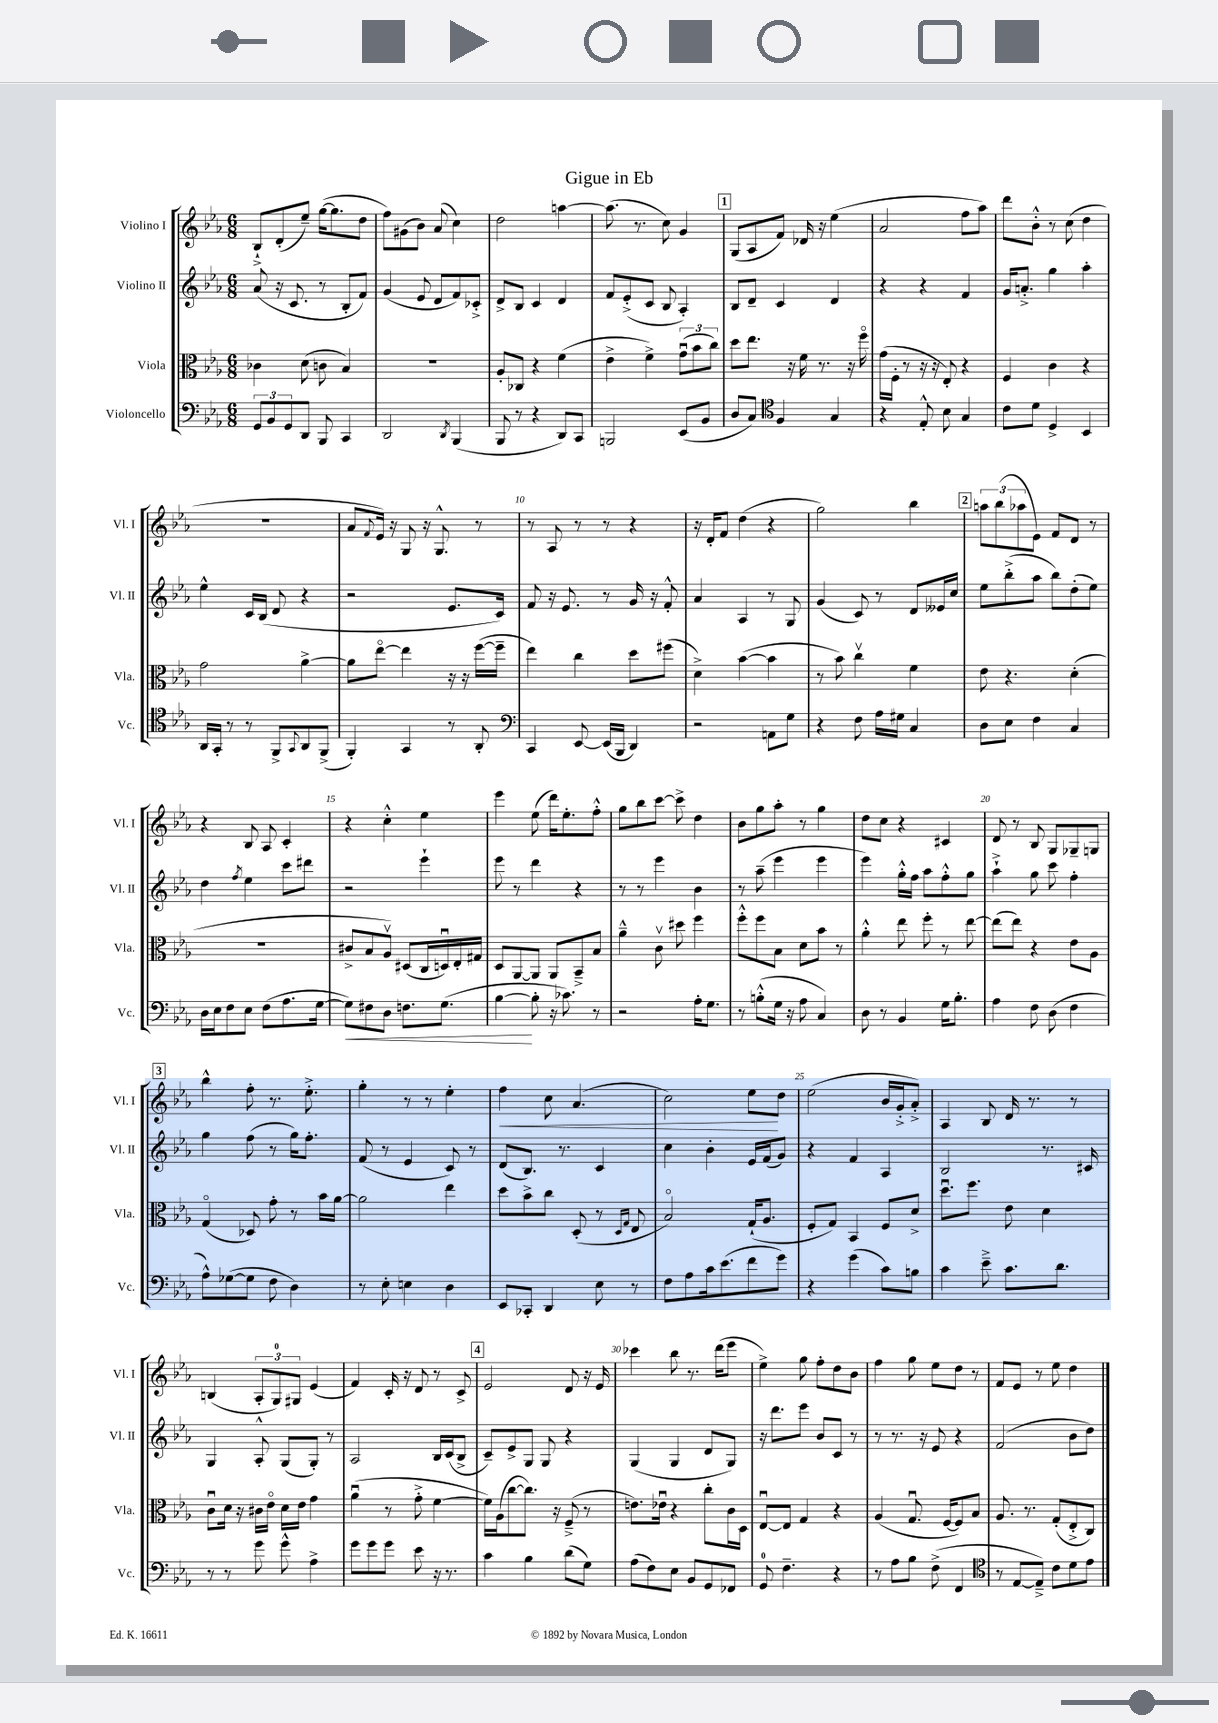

**kern	**kern	**kern	**kern
*staff4	*staff3	*staff2	*staff1
*clefF4	*clefC3	*clefG2	*clefG2
*k[b-e-a-]	*k[b-e-a-]	*k[b-e-a-]	*k[b-e-a-]
*M6/8	*M6/8	*M6/8	*M6/8
12GG	4c-	(8a-	8B-`^
12BB-	.	.	.
.	.	16r	(8d'
12GG	.	.	.
.	.	8.c	.
8DD	(8d	.	8ee-~)
8BBB-	8c	8r	([16gg
.	.	.	8.gg]
4CC	4B-)	8B-'	.
.	.	8f)	8dd
=	=	=	=
2DD	2.r	(4g	8ff)
.	.	.	(8g#
.	.	8e-	8b-)
.	.	8d	(8a-
8qDD	.	.	.
(4BBB-	.	8f)	4cc)
.	.	8c-'^	.
=	=	=	=
8BBB-	8A-'	8d^	2dd
8r	8C-	8B-	.
4r	4r	4c	.
8DD)	(4f	4d	[4aa
8CC	.	.	.
=	=	=	=
2BBB	4e-^	8f	(8.aa]
.	.	(8e-'^	.
.	.	.	8.r
.	4f^)	8c	.
.	.	8B-	8cc)
(8EE-	(12gu	4A-')	4g
.	12b-	.	.
8BB-	.	.	.
.	12cc)	.	.
=	=	=	=
8D	8dd	8B-	(8G
8C)	8.ee-	8d~	8A-
*clefC4	*	*	*
4F	.	4c	8f)
.	16r	.	.
.	16f	.	16d-
.	8.r	.	16r
4G	.	4d	(4ee-
.	16r	.	.
.	16ffo	.	.
=	=	=	=
4r	(16g	4r	2a-
.	16F'	.	.
.	8r	.	.
8E-'^^	16r	4r	.
.	16r	.	.
8B-	8E-')	.	.
4G	4r	4f	8ff
.	.	.	8aa-)
=	=	=	=
8c	4F	16g	8ddd
.	.	8.a'^	.
8d	.	.	8b-'^^
4D^	4c	4gg	8r
.	.	.	(8cc
4BB-	4r	4aa-'	4dd
=	=	=	=
16AA-	2g	4ee-^^	2.r
16GG'	.	.	.
8r	.	.	.
8r	.	16c	.
.	.	(16B-	.
8FF^	.	8d	.
8qqGG	.	.	.
8AA-	[4a-^	4r	.
(8FF^	.	.	.
=	=	=	=
4FF')	8a-]	2r	8a-
.	.	.	8qqf
.	[8ee-o	.	16e-)
.	.	.	16r
4GG	4ee-]	.	8G
.	.	.	16r
.	.	.	8.G^^
8r	16r	8.e-	.
.	16r	.	.
8AA-'	([16ff	.	8r
.	16ff~]	16c)	.
=	=	=	=
*clefF4	*	*	*
4CC	4ee-)	8f	8r
.	.	16r	8A-
.	.	8.e-	.
[8EE-	4cc	.	8r
(16EE-]	.	8r	8r
16BBB-	.	.	.
4DD)	8dd	16g	4r
.	.	16r	.
.	(8ff#	8f'^^	.
=	=	=	=
2r	4d^)	4a-	16r
.	.	.	16d'
.	.	.	8f
.	([4b-	4A-	(4dd
8AA	4b-]	8r	4r
8G	.	8G	.
=	=	=	=
4r	8r	(4g	2gg)
.	8b-)	.	.
8F	4ccv	8c)	.
16A-	.	8r	.
16G#	.	.	.
4C	4f	8d	4bb-
.	.	16e--	.
.	.	16cc	.
=	=	=	=
8D	8e-	8ee-	12aa
.	.	.	(12bb-
8E-	4.r	(8bb-'^	.
.	.	.	12aa-
4F	.	8aa-	8e-)
.	.	8bb-)	8f
4C	(4d'	(8dd'	8d
.	.	8ee-)	8r
=	=	=	=
16D	2.r	4dd	4r
16E-	.	.	.
8F	.	.	.
.	.	8qff	.
8E-	.	4ee-	8B-
(8F	.	.	8A-
8.A-	.	8ccc	4c'
.	.	8ddd#	.
[16G	.	.	.
=	=	=	=
8G])	8c#^	2r	4r
8F#	8B-	.	.
8D	8A-v)	.	4cc'^^
8.F	(8D#	.	.
.	16C	4eee-`	4ee-
(8.G	16Du)	.	.
.	16E-'	.	.
.	16G#	.	.
=	=	=	=
[4B-	8D	8eee-	4eee-
.	[8AA-	8r	.
8B-']	8AA-]	4ddd	(8ee-
16r	8AA-	.	16ddd)
8.c-)	.	.	8.ee-'
.	8BB-~^	4r	.
8r	8B-	.	8ff'^^
=	=	=	=
2r	4a-~^^	8r	8gg
.	.	8r	8bb-
.	8cv	4eee-	[8ccc
.	8dd#	.	8ccc^]
16A-'	4ff	4b-	4dd
8.G	.	.	.
=	=	=	=
8r	8ff'^^	8r	8b-
(8B'^^	8ff	(8aa-~	8gg
16G	8B-	4eee-	8aa-'
16r	.	.	.
8A-	8d	.	8r
4C)	8b-	4eee-	4gg
.	8r	.	.
=	=	=	=
8D	4a-'^^	4eee-)	8dd
8r	.	.	8cc
4BB-	8ee-	16gg'^^	4r
.	.	16ff	.
.	8ff'	8aa-	.
16G	8r	8ff'^^	4c#
8.B-'	.	.	.
.	[8ee-	8gg	.
=	=	=	=
4A-	(8ee-]	4aa-`^	8d
.	8ee-)	.	8r
8F	4r	8gg	8B-
(8D	.	8ccc	8G
4F	8e-	4ff'	8G-~
.	8A-	.	8G
=	=	=	=
8A-^^)	(4Go	4gg	4bb-^^
([8G-	.	.	.
8G-]	8D-)	(8ff	8ff'
8F	8g'	8r	8.r
4D)	8r	16gg)	.
.	.	8.ff'	8.ee-'^
.	16b-	.	.
.	[16a-	.	.
=	=	=	=
8r	2a-]	(8f	4gg'
8E-'	.	8r	.
4E	.	4e-	8r
.	.	.	8r
4D	4ee-	8c)	4ee-'
.	.	8r	.
=	=	=	=
8EE-	8dd	(8d	4ff
8CC-'	8b-^	8.B-)	.
4DD	8cc	.	8cc
.	.	8.r	.
.	(8D'	.	(4.a-
8E-	8r	4c	.
.	16qqD	.	.
.	16qqG	.	.
8r	8E-	.	.
=	=	=	=
8F	2B-o)	4cc	2cc)
8A-	.	.	.
16c	.	4b-'	.
(8.e-	.	.	.
8f	(16G`	16e-	8ee-
.	8.A-	(16f	.
8g)	.	8g)	8dd
=	=	=	=
4r	8F'	4r	(2ee-
.	8G)	.	.
(4g	4BB-	4f	.
8c)	8F	4A-	16b-
.	.	.	16g'^
8B	8d^	.	8a-'^)
=	=	=	=
4c	8.ddu	2B-	4A-
.	8.ff	.	.
8e-~^	.	.	8B-
8.c	8e-	.	16d
.	.	.	8.r
.	4d	8.r	.
8.d	.	.	.
.	.	.	8r
.	.	16c#	.
=	=	=	=
8r	8cu	4G	(4B
8r	16d	.	.
.	16r	.	.
8g	16c#	8A-'^^	12A-'
.	16e-o	.	.
.	.	.	12G)
8g^^	16d	(8G	.
.	.	.	12G#
.	16e-	.	.
4A-^	4g	8G')	(4e-
.	.	8r	.
=	=	=	=
8g	(4a-u	2A-	4f)
8g	.	.	.
8g	8r	.	16c'
.	.	.	16r
8e-	8g'^	.	8d
16r	[4f	16B-	8r
8.r	.	(16c	.
.	.	8B-^	8c^
=	=	=	=
4c	16f])	8c~)	2e-
.	(16A-	.	.
.	[8cc	8e-^	.
4B-	8.cc])	8G	.
.	.	8G	.
.	16r	.	.
(8d	(8F~^	4r	8d
8G)	8r	.	16r
.	.	.	16e-
=	=	=	=
(8A-	8.e)	(4G	4ccc-
8F)	.	.	.
.	16e-u	.	.
8E-	4r	4G	8bb-
8BB-	.	.	8.r
8GG	8cc'	8d	.
.	.	.	(16ddd
8FF-	16c	8G)	8eee-
.	16D	.	.
=	=	=	=
8GG	[8E-u	16r	4ee-^)
.	.	8.ddd	.
4.F~	8E-]	.	.
.	4G	8eee-	8gg
.	.	8b-	8ff'
4r	4r	8c	8dd
.	.	8r	8b-
=	=	=	=
8r	(4A-	8r	4ff
8A-	.	8.r	.
8B-	8.Gu	.	8gg
.	.	16r	.
(8F^	.	8e-	8ee-
.	[16F	.	.
4FF	8F])	4r	8dd
.	8B-	.	8r
=	=	=	=
*clefC4	*	*	*
8r	8.A-	(2f	8f
[8E-	.	.	8e-
.	8.r	.	.
8E-~^])	.	.	8r
8c	(8G'	.	8ee-
8d	8E-'^	8b-	4dd
8e-	8C)	8dd)	.
==	==	==	==
*-	*-	*-	*-
